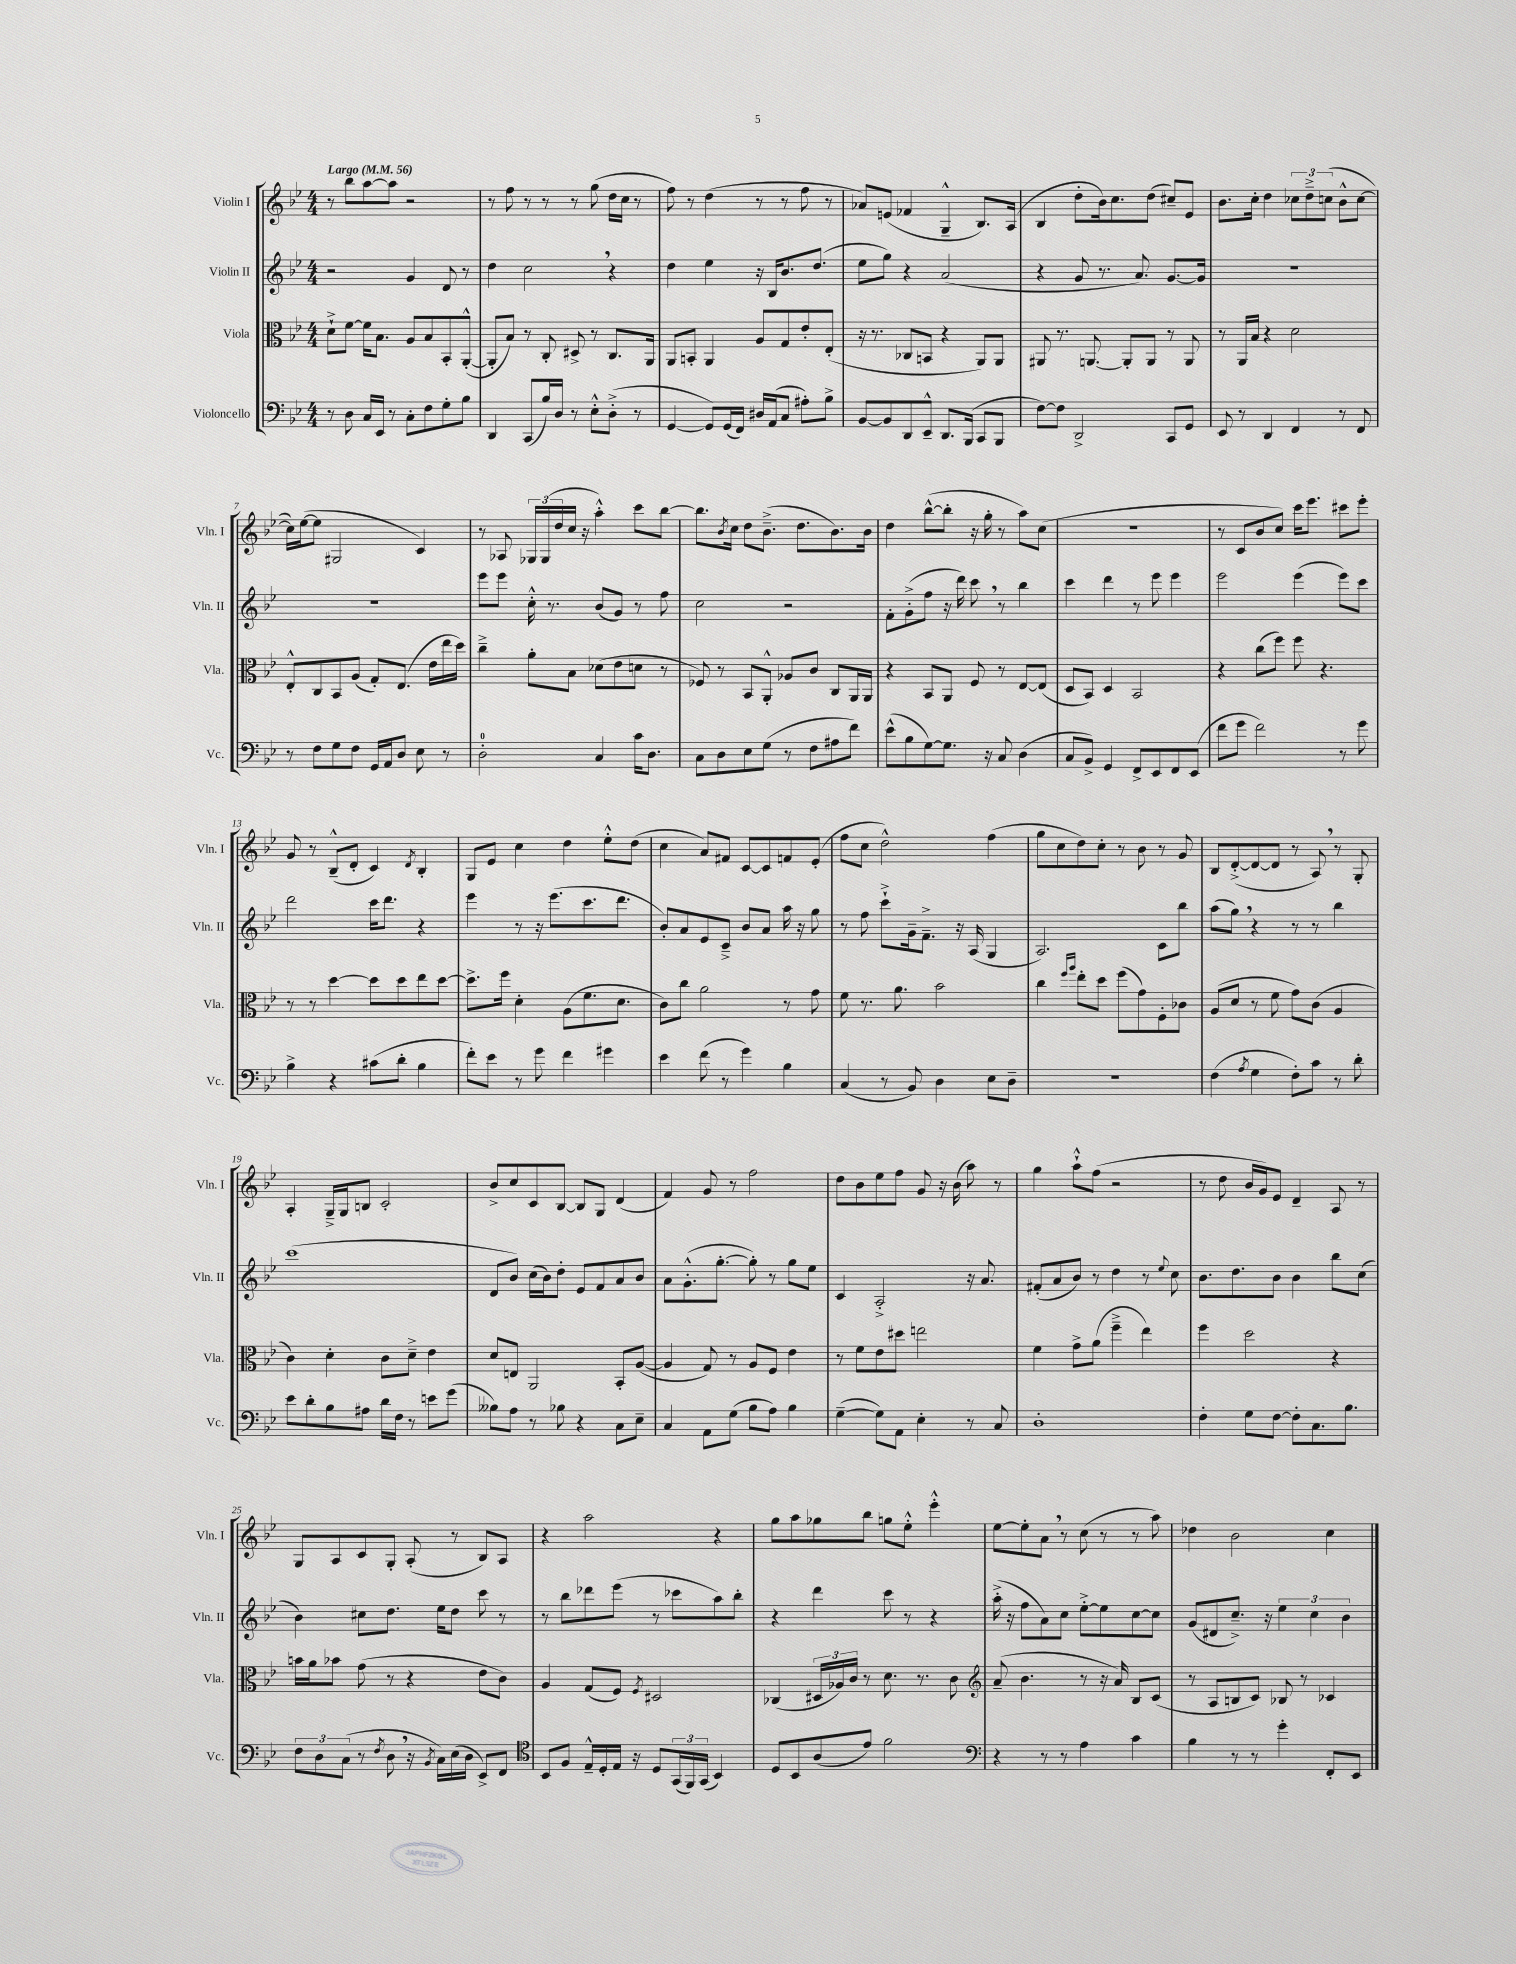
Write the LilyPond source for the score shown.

<<
\new StaffGroup <<
\new Staff = "s0" \with { instrumentName = "Violin I" shortInstrumentName = "Vln. I" } {
    \clef treble \key bes \major \numericTimeSignature \time 4/4 \tempo "Largo" 4 = 56
    r8 bes''8 a''8~ a''8 r2 |
    r8 f''8 r8 r8 r8 g''8( d''16 c''16 r8 |
    f''8) r8 d''4( r8 r8 f''8 r8 |
    aes'8) e'8( fes'4 g4---^ bes8.) a16( |
    bes4 d''8-. bes'16) c''8. d''8( cis''8--) ees'8 |
    bes'8. c''16-. d''4 \tuplet 3/2 { ces''8 d''8---> c''8( } bes'8-^ c''8~ |
    c''16) ees''16~( ees''8 gis2 c'4) |
    r8 aes8 \tuplet 3/2 { ges16 ges16( d''16 } c''16 r16 a''4-.-^) c'''8 bes''8~ |
    bes''8. \acciaccatura { bes'8 } c''16 d''8 bes'8.--->( d''8. bes'8.) bes'16 |
    d''4 bes''8~-^( bes''8-. r16 g''16-. r8 a''8) c''8( |
    R1 |
    r8 c'8 bes'8 c''8) c'''16 ees'''8. cis'''8 ees'''8-. |
    g'8 r8 bes8---^( d'8-. c'4) \acciaccatura { d'8 } bes4-. |
    g8 ees'8 c''4 d''4 ees''8-.-^ d''8( |
    c''4 a'8) fis'8 c'8~ c'8 f'8 ees'8-.( |
    f''8 c''8 d''2-^) f''4( |
    g''8 c''8 d''8) c''8-. r8 bes'8 r8 g'8 |
    bes8 d'8~-.->( d'8~ d'8 r8 a8) \breathe r8 g8-. |
    a4-. g16---> g16 b8 c'2-. |
    bes'8-> c''8 c'8 bes8~ bes8 g8 d'4( |
    f'4) g'8 r8 f''2 |
    d''8 bes'8 ees''8 f''8 g'8 r16 bes'16( a''8) r8 |
    g''4 a''8-!-^ f''8( r2 |
    r8 d''8 bes'16 g'16) ees'8 d'4-- a8 r8 |
    g8 a8 c'8 g8-. a8-.( r8 bes8) a8 |
    r4 a''2 r4 |
    g''8 a''8 ges''8 bes''8 g''8 ees''8-.-^ ees'''4-.-^ |
    ees''8~ ees''8-. a'8 \breathe r8 c''8( r8 r8 a''8) |
    des''4 bes'2 c''4 \bar "|." |
}
\new Staff = "s1" \with { instrumentName = "Violin II" shortInstrumentName = "Vln. II" } {
    \clef treble \key bes \major \numericTimeSignature \time 4/4
    r2 g'4 d'8 r8 |
    d''4 c''2 \breathe r4 |
    d''4 ees''4 r16 bes16 bes'8. d''8.( |
    ees''8 g''8) r4 a'2( |
    r4 g'8 r8. a'8.) g'8.~ g'16 |
    R1 |
    R1 |
    ees'''8 ees'''8 c''16-.-^ r8. bes'8( g'8) r8 f''8 |
    c''2 r2 |
    f'8-. g'8-.->( f''8 r16 d'''16) c'''8 \breathe r8 bes''4 |
    c'''4 d'''4 r8 ees'''8 ees'''4 |
    ees'''2 ees'''4( ees'''8) c'''8 |
    d'''2 c'''16 d'''8. r4 |
    ees'''4 r8 r16 ees'''8.( c'''8. d'''8. |
    bes'8-.) a'8 ees'8 c'8---> bes'8 a'8 a''16 r16 g''8 |
    r8 f''8 c'''8-!-> g'16-- f'8.---> r16 a16( g4 |
    a2.) c'8 bes''8 |
    a''8( g''8) \breathe r4 r8 r8 bes''4 |
    c'''1( |
    d'8 bes'8) c''16( bes'16) d''8-. ees'8 f'8 a'8 bes'8 |
    a'8 g'8.-.-^( g''8.~-. g''8-.) r8 g''8 ees''8 |
    c'4 a2-.-> r16 a'8. |
    fis'8-.( a'8 bes'8) r8 d''4 r8 \appoggiatura { ees''8 } c''8 |
    bes'8. d''8. bes'8 bes'4 bes''8 c''8( |
    bes'4) cis''8 d''8. ees''16 d''8 c'''8 r8 |
    r8 bes''8 des'''8 ees'''8( r8 ces'''8 a''8) bes''8-. |
    r4 d'''4 c'''8 r8 r4 |
    a''16-.->( r16 f''8 a'8) c''8 ees''8~-.-> ees''8 c''8~ c''8 |
    g'8( dis'8 c''8.--->) r16 \tuplet 3/2 { ees''4 c''4 bes'4 } \bar "|." |
}
\new Staff = "s2" \with { instrumentName = "Viola" shortInstrumentName = "Vla." } {
    \clef alto \key bes \major \numericTimeSignature \time 4/4
    d'8-!-> f'8~ f'16 bes8. a8 bes8 bes,8-. a,8~-.-^( |
    a,8-. bes8) r8 c8-. dis8-> r8 c8. a,16 |
    a,8 b,8-. a,4 a8 g8 ees'8-. ees8-.( |
    r16 r8. ces8 b,8 r4 a,8) a,8 |
    ais,8 r8. a,8.~ a,8-. a,8 r8 a,8 |
    r8 a,16 bes16 r4 d'2 |
    ees8-.-^ c8 bes,8 a8( g8-.) ees8.( ees'16 ees''16 d''16) |
    c''4---> a'8-. bes8 des'8( ees'8 d'8 r8 |
    fes8) r8 bes,8 a,8-.-^ aes8 c'8 c8 a,16 a,16 |
    r4 bes,8 a,8 f8 r8 ees8~ ees8( |
    d8 bes,8) d4 bes,2 |
    r4 c''8( f''8) f''8 r4. |
    r8 r8 d''4~ d''8 d''8 ees''8 d''8~ |
    d''8.-> f''16 d'4-. a8( f'8. d'8. |
    c'8) c''8 a'2 r8 g'8 |
    f'8 r8. a'8. bes'2 |
    c''4 \grace { f''16 a''16 } ees''8-. d''8 f''8( g'8) f8-. ces'8 |
    a8( d'8 r8 f'8 g'8) c'8( a4 |
    c'4) d'4-. c'8 d'8---> ees'4 |
    d'8 e8 a,2 bes,8-. a8~( |
    a4 g8) r8 a8 f8 ees'4 |
    r8 f'8 ees'8 dis''8 e''2 |
    f'4 g'8-> a'8( f''4---> ees''4) |
    f''4 d''2 r4 |
    b'16 a'16 bes'8 g'8( r8 r4 ees'8 c'8) |
    a4 g8( f8) \acciaccatura { f8 } dis2 |
    ces4( \tuplet 3/2 { dis16 aes16) c'16 } r8 d'8. r8. c'8 |
    \clef treble a'8--( bes'4. r8 r16 a'16) bes8 c'8( |
    r8 a8 b8 c'8) bes8 r8 ces'4 \bar "|." |
}
\new Staff = "s3" \with { instrumentName = "Violoncello" shortInstrumentName = "Vc." } {
    \clef bass \key bes \major \numericTimeSignature \time 4/4
    r8 d8 c16 ees,16 r8 c8-. f8 g8-. bes8 |
    d,4 c,8( bes16) d16 r8 ees8-.-^ d8-.->( r8 |
    g,4~ g,8) g,16( f,16) dis16 a,16( c8 ais8-.) bes8-> |
    bes,8~ bes,8 d,8 ees,8---^ d,8. bes,,16( c,8 bes,,8 |
    f8~) f8 d,2-> c,8 g,8 |
    ees,8 r8 d,4 f,4 r8 f,8 |
    r8 f8 g8 f8 g,16 a,16 d8 ees8 r8 |
    d2-0-. c4 c'16 d8. |
    c8 d8 ees8 g8( r8 f8 ais8 f'8) |
    ees'8-^( bes8 g8~) g8. r16 c8 d4( |
    c8 bes,8->) g,4 f,8-> ees,8 f,8 ees,8( |
    f'8 g'8 f'2) r8 g'8 |
    bes4-> r4 cis'8( d'8-. bes4 |
    f'8-.) ees'8 r8 g'8 f'4 gis'4 |
    ees'4 f'8( r8 g'4) bes4 |
    c4( r8 bes,8) d4 ees8 d8-- |
    r1 |
    f4( \acciaccatura { a8 } g4 f8-.) c'8 r8 d'8-. |
    ees'8 d'8-. bes8 ais8 d'16 f16 r8 e'8 g'8( |
    beses8) a8 r8 bes8 r4 c8 ees8-- |
    c4 a,8 g8( bes8 a8) bes4 |
    g4~--( g8) a,8 ees4-. r8 c8 |
    d1-. |
    f4-. g8 f8~ f8-. c8. bes8. |
    \tuplet 3/2 { f8 d8 c8( } r8 \acciaccatura { f8 } d8 \breathe r16 \acciaccatura { bes,8 } c16) ees16( d16 ees,8->) f,8 |
    \clef tenor bes,8 f8 ees16---^ d16-. ees16 r16 d8 \tuplet 3/2 { g,16( f,16) g,16( } bes,4) |
    d8 bes,8 a8( ees'8) f'2 |
    \clef bass r4 r8 r8 a4 c'4 |
    bes4 r8 r8 g'4-. f,8-. ees,8 \bar "|." |
}
>>
>>
